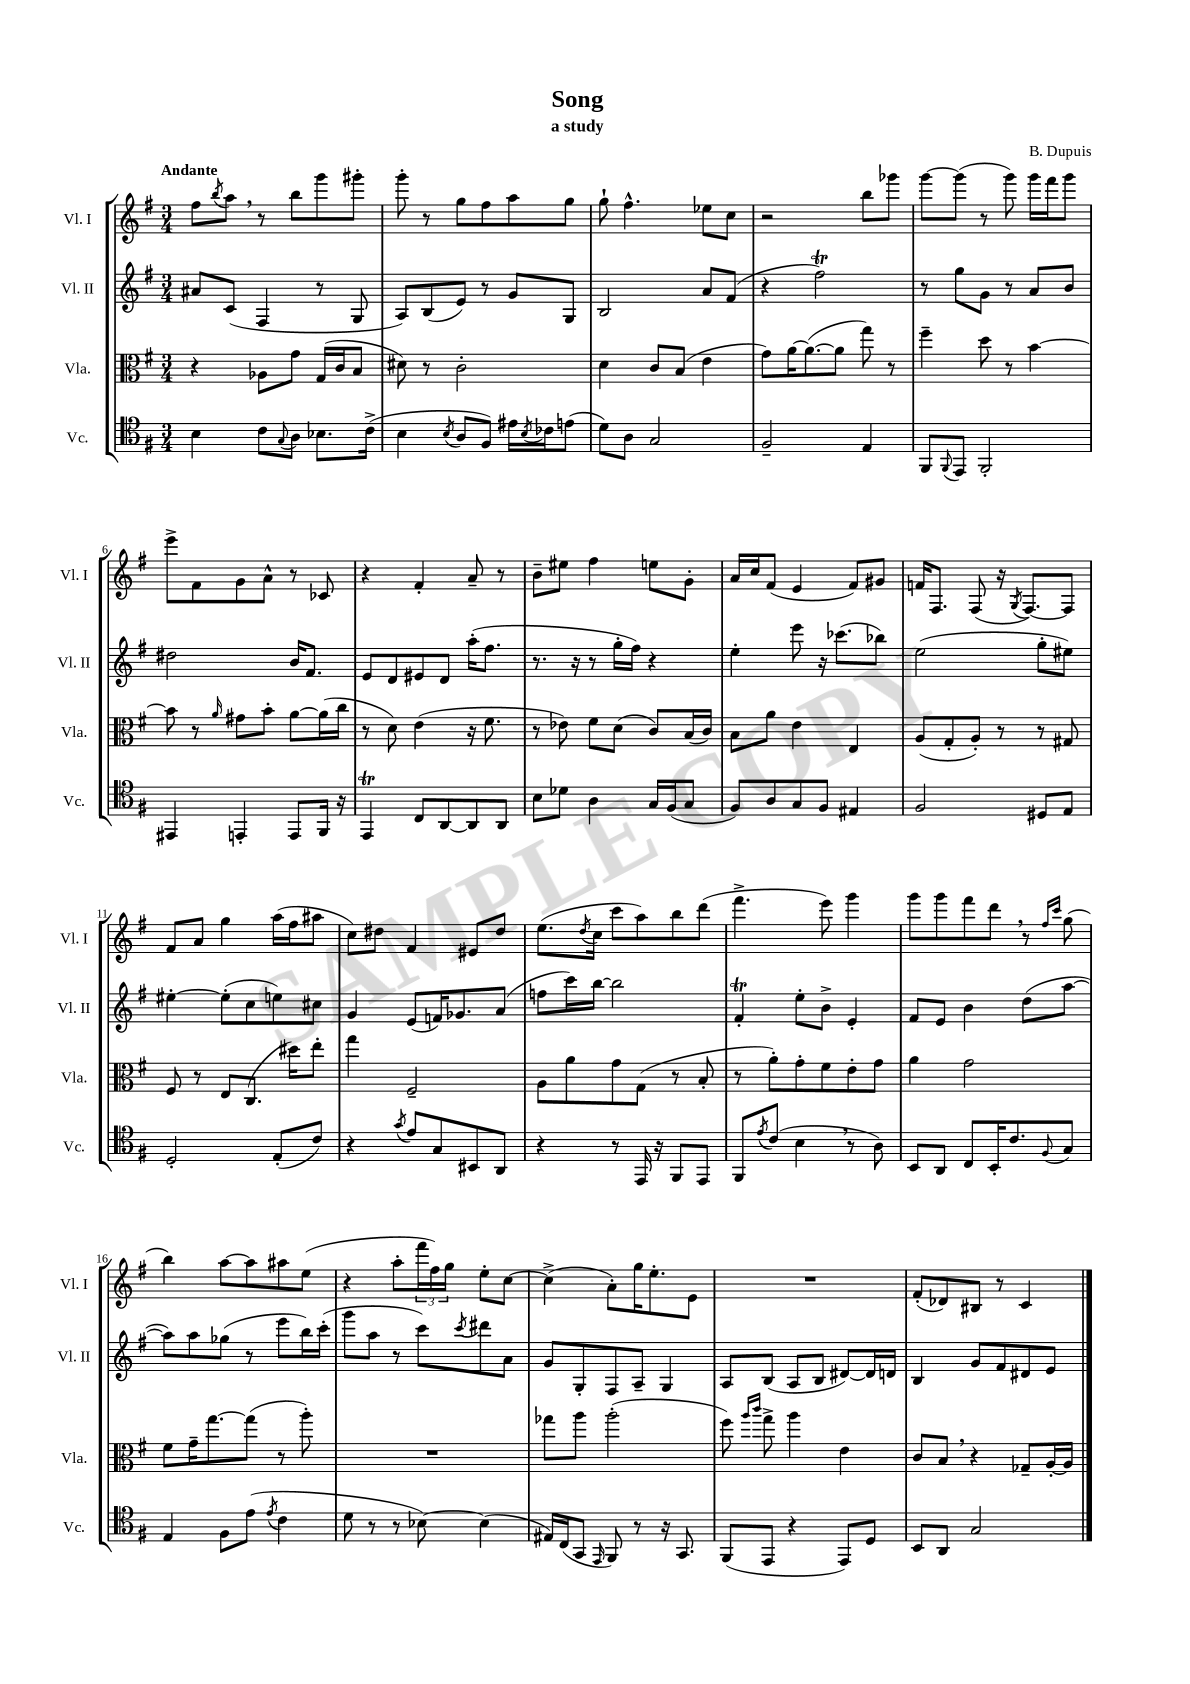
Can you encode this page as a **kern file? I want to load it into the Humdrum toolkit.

**kern	**kern	**kern	**kern
*part4	*part3	*part2	*part1
*staff4	*staff3	*staff2	*staff1
*I"Vc.	*I"Vla.	*I"Vl. II	*I"Vl. I
*I'Vc.	*I'Vla.	*I'Vl. II	*I'Vl. I
*clefC4	*clefC3	*clefG2	*clefG2
*k[f#]	*k[f#]	*k[f#]	*k[f#]
*M3/4	*M3/4	*M3/4	*M3/4
=1	=1	=1	=1
!	!	!	!LO:TX:a:B:t=Andante
4B\	4r	8a#X/L	8ff#\L
.	.	.	8qbb/
.	.	(8c/J	8aa,\J
8c\L	8A-X\L	4F#/	8r
8qqG/	.	.	.
8A\J	8g\J	.	8bb\L
8.B-X\L	(16G/LL	8r	8ggg\
.	16c/J	.	.
.	8B/J	8G/	8ggg#X'\J
(16c^\Jk	.	.	.
=2	=2	=2	=2
4B\	8d#X\)	8A/L)	8ggg'\
.	8r	(8B/	8r
8qB/	.	.	.
8A/L	2c'\	8e/J)	8gg\L
8F#/J)	.	8r	8ff#\
16e#X\LL	.	8g/L	8aa\
8qB/	.	.	.
16c-X\J	.	.	.
(8en\J	.	8G/J	8gg\J
=3	=3	=3	=3
8d\L)	4d\	2B/	8gg`\
8A\J	.	.	4.ff#^^\
2G/	8c/L	.	.
.	(8B/J	.	.
.	4e\	8a/L	8ee-X\L
.	.	(8f#/J	8cc\J
=4	=4	=4	=4
2F#~/	8g\L)	4r	2r
.	[16a\K	.	.
.	(8.a\_	.	.
.	.	2ff#t\)	.
.	8a\J]	.	.
4E/	8gg\)	.	8bb\L
.	8r	.	8ggg-X\J
=5	=5	=5	=5
8FF#/L	4ff#~\	8r	[8ggg\L
8qqFF#/	.	.	.
8EE/J	.	8gg\L	(8ggg\J]
2FF#'/	8dd\	8g\J	8r
.	8r	8r	8ggg\)
.	[4b\	8a/L	16ggg\LL
.	.	.	16fff#\J
.	.	8b/J	8ggg\J
!!LO:LB:g=z
=6	=6	=6	=6
4EE#X/	8b\]	2dd#X\	8eee^\L
.	8r	.	8f#\
.	16qqa/	.	.
4EEn'/	8g#X\L	.	8g\
.	8b'\J	.	8a^^\J
8EE/L	[8a\L	16b/KL	8r
.	.	8.f#/J	.
16FF#/Jk	(16a\L]	.	8c-X/
16r	16cc\JJ	.	.
=7	=7	=7	=7
4EET/	8r	8e/L	4r
.	8d\)	8d/	.
8C/L	(4e\	8e#X/	4f#'/
[8AA/	.	8d/J	.
8AA/]	16r	(16aa'\KL	8a~/
.	8.f#\	8.ff#\J	.
8AA/J	.	.	8r
=8	=8	=8	=8
8B\L	8r	8.r	8b~\L
8d-X\J	8e-X\)	.	8ee#X\J
.	.	16r	.
4A\	8f#\L	8r	4ff#\
.	(8d\J	16gg'\LL	.
.	.	16ff#\JJ)	.
16G/LL	8c/L)	4r	8een\L
(16F#/J	.	.	.
8G/J	(16B/L	.	8g'\J
.	16c/JJ)	.	.
=9	=9	=9	=9
8F#/L)	8B\L	4ee'\	16a/LL
.	.	.	16cc/J
8A/	8a\J	.	(8f#/J
8G/	4e\	8eee\	4e/
8F#/J	.	16r	.
.	.	(8.ccc-X\L	.
4E#X/	4E/	.	8f#/L)
.	.	8bb-X\J)	8g#X/J
=10	=10	=10	=10
2F#/	(8A/L	(2ee\	16fn/KL
.	.	.	8.F#/J
.	8G'/	.	.
.	8A'/J)	.	(8F#/
.	8r	.	16r
.	.	.	8qG/
.	.	.	[8.F#/L)
8D#X/L	8r	8gg'\L	.
8E/J	8G#X/	8ee#X\J)	8F#/J]
!!LO:LB:g=z
=11	=11	=11	=11
2D'/	8F#/	[4ee#X'\	8f#/L
.	8r	.	8a/J
.	8E/L	(8ee#'\L]	4gg\
.	(8.C/J	8cc\	.
(8E'/L	.	8een\)	(16aa\LL
.	16dd#X\KL)	.	16ff#\J
8c/J)	8ee'\J	8cc#X\J	8aa#X\J
=12	=12	=12	=12
4r	4gg\	4g/	8cc\L)
.	.	.	8dd#X\J
8qg/	.	.	.
8e/L	2F#~/	(8e/L	4f#/
8G/	.	16fn/K)	.
.	.	8.g-X/	.
8BB#X/	.	.	8e#X/L
8AA/J	.	(8a/J	8dd#/J
=13	=13	=13	=13
4r	8A\L	8ffn\L	(8.ee\L
.	8a\	16ccc\L)	.
.	.	.	8qdd/
.	.	[16bb\JJ	16cc\Jk
8r	8g\	2bb\]	8ccc\L
16EE/	(8G\J	.	8aa\)
16r	.	.	.
8FF#/L	8r	.	8bb\
8EE/J	8B'/	.	(8ddd\J
=14	=14	=14	=14
8FF#/L	8r	4f#t'/	4.fff#^\
8qe/	.	.	.
(8c/J	8a'\L)	.	.
4B,\	8g'\	8ee'\L	.
.	8f#\	8b^\J	8eee\)
8r	8e'\	4e'/	4ggg\
8A\)	8g\J	.	.
=15	=15	=15	=15
8BB/L	4a\	8f#/L	8ggg\L
8AA/J	.	8e/J	8ggg\
8C/L	2g\	4b\	8fff#\
16BB'/K	.	.	8ddd,\J
8.c/	.	.	.
.	.	(8dd\L	8r
.	.	.	16qqff#/LL
8qqF#/	.	.	16qqccc/JJ
8G/J	.	[8aa\J	(8gg\
!!LO:LB:g=z
=16	=16	=16	=16
4E/	8f#\L	8aa\L])	4bb\)
.	16g~\K	8aa\	.
.	[8.gg\	.	.
8F#\L	.	(8gg-X\J	[8aa\L
(8e\J	(8gg\J]	8r	8aa\]
8qe/	.	.	.
4c\	8r	8eee\L	8aa#X\
.	8aa'\)	16bb\L)	(8ee\J
.	.	(16ccc'\JJ	.
=17	=17	=17	=17
8d\	2.r	8ggg\L	4r
8r	.	8aa\J	.
8r	.	8r	8aa'\L
[8B-X\)	.	8ccc\L)	24fff#\L
.	.	.	24ff#\)
.	.	.	24gg\JJ
.	.	8qccc/	.
(4B-\]	.	8ddd#X\	8ee'\L
.	.	8a\J	[8cc\J
=18	=18	=18	=18
16E#X/LL)	8gg-X\L	8g/L	(4cc^\]
(16C/J	.	.	.
8GG/J	8aa\J	8G'/	.
16qqEE/	.	.	.
8FF#/)	(2aa'\	8F#/	8a'\L)
8r	.	8A~/J	16gg\K
.	.	.	8.ee'\
16r	.	4G/	.
8.GG/	.	.	.
.	.	.	8e\J
=19	=19	=19	=19
(8FF#/L	8ff#\)	8A/L	2.r
.	16qqaa/LL	.	.
.	16qqccc/JJ	.	.
8EE/J	8gg^\	(8B/J	.
4r	4aa\	8A/L	.
.	.	8B/J	.
8EE/L)	4e\	[8d#X/L)	.
8D/J	.	16d#/L]	.
.	.	16dn/JJ	.
=20	=20	=20	=20
8BB/L	8c/L	4B/	(8f#'/L
8AA/J	8B,/J	.	8d-X/)
2G/	4r	8g/L	8B#X/J
.	.	8f#/	8r
.	8G-X~/L	8d#X/	4c/
.	[16A'/L	8e/J	.
.	16A/JJ]	.	.
==	==	==	==
*-	*-	*-	*-
